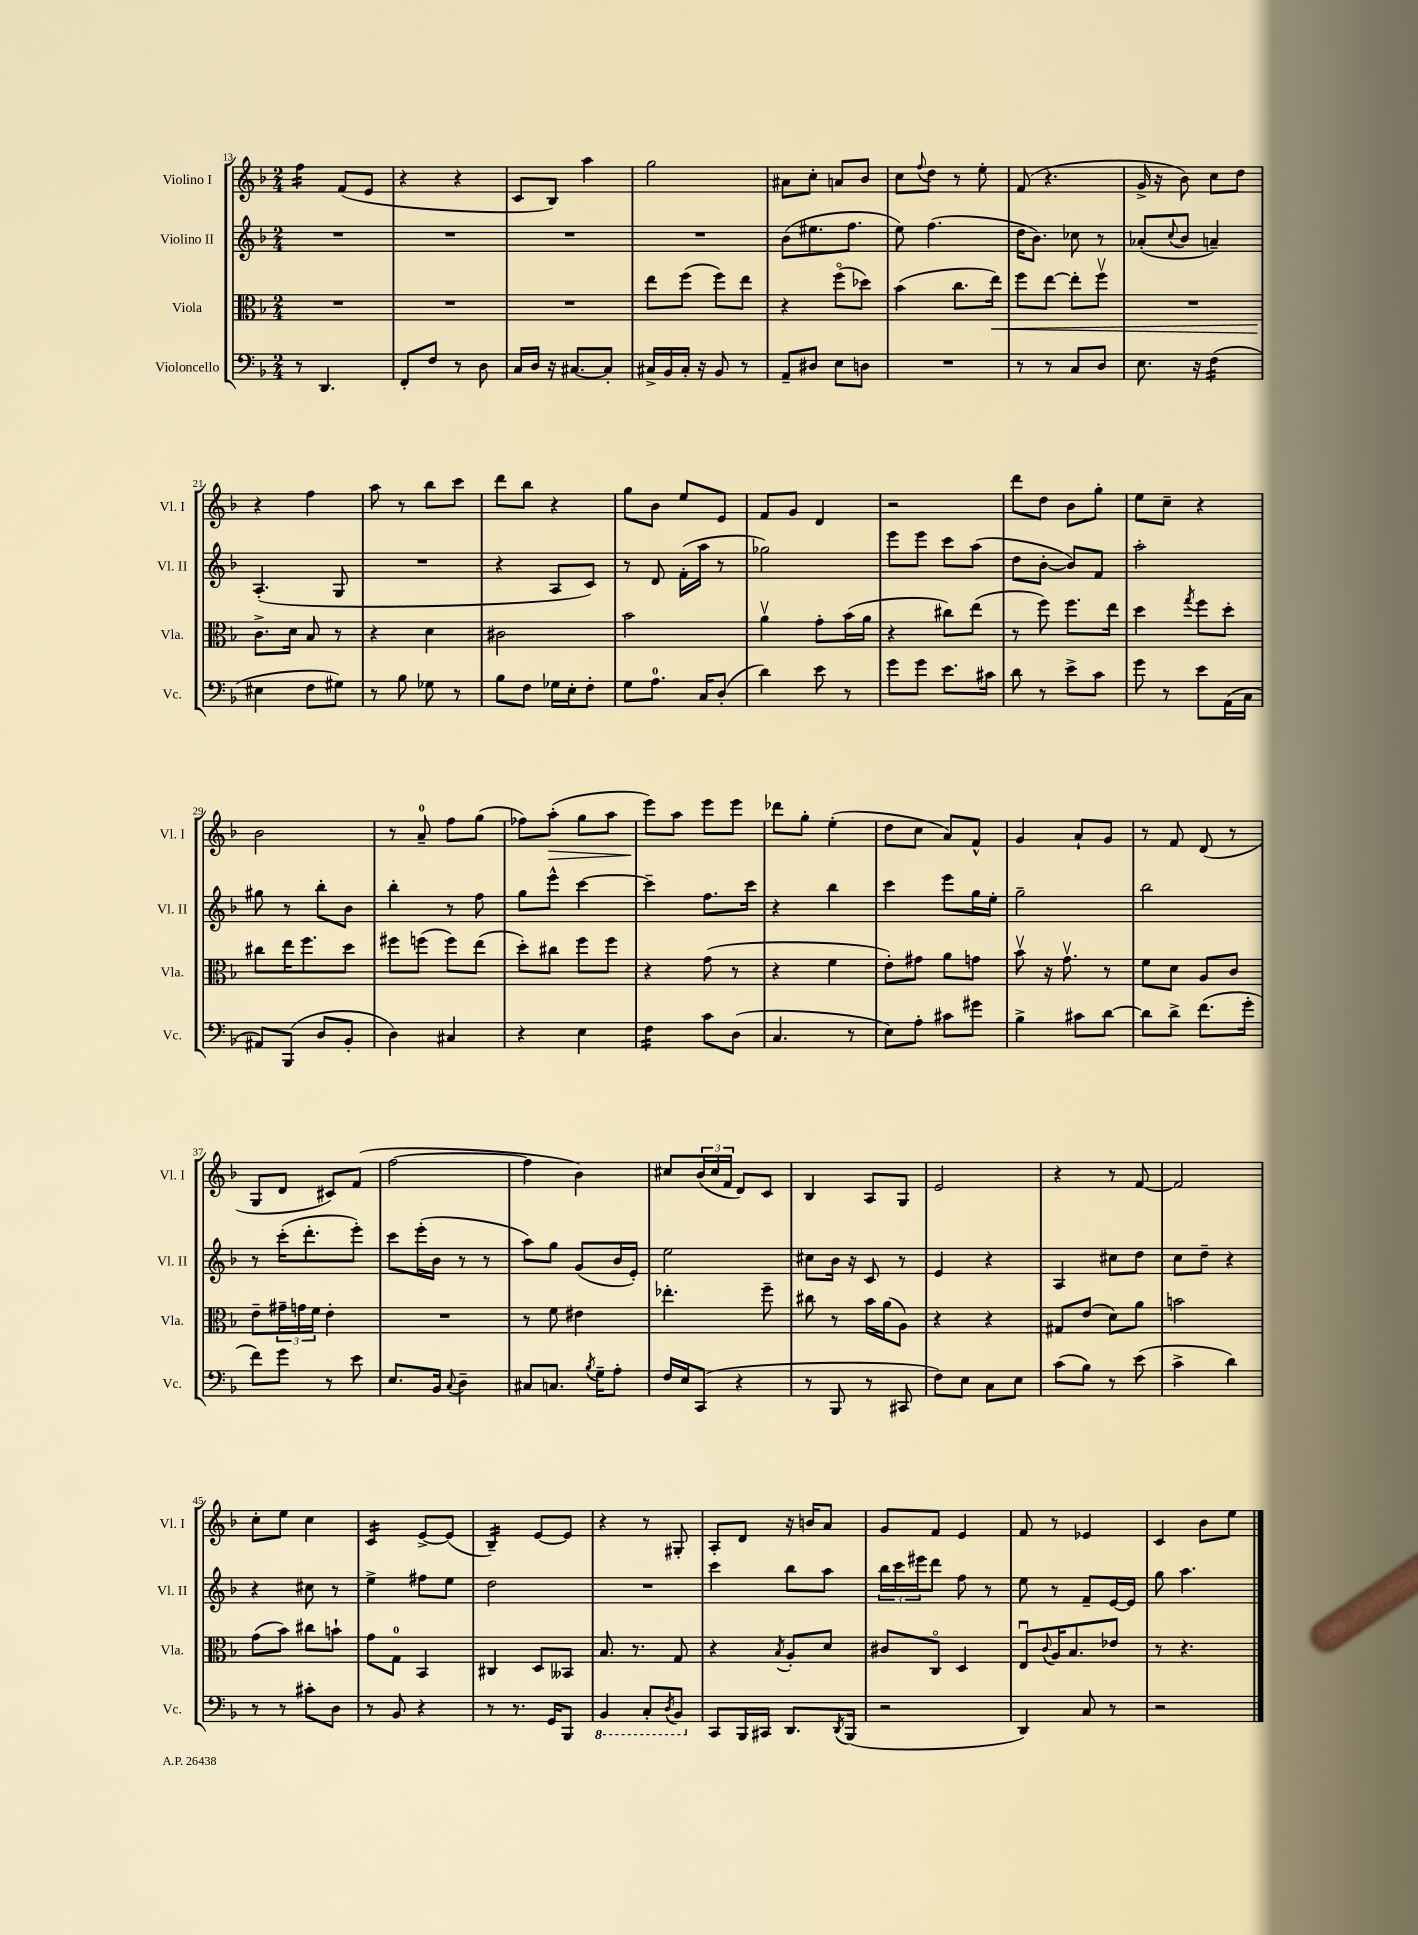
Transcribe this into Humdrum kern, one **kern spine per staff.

**kern	**kern	**kern	**kern
*staff4	*staff3	*staff2	*staff1
*clefF4	*clefC3	*clefG2	*clefG2
*k[b-]	*k[b-]	*k[b-]	*k[b-]
*M2/4	*M2/4	*M2/4	*M2/4
8r	2r	2r	4ff
4.DD	.	.	.
.	.	.	(8f
.	.	.	8e
=	=	=	=
8FF'	2r	2r	4r
8F	.	.	.
8r	.	.	4r
8D	.	.	.
=	=	=	=
16C	2r	2r	8c
16D	.	.	.
16r	.	.	8B-)
[8.C#	.	.	.
.	.	.	4aa
8C#']	.	.	.
=	=	=	=
16C#^	8ee	2r	2gg
16BB-	.	.	.
16C#'	(8ff	.	.
16r	.	.	.
8BB-	8ff)	.	.
8r	8ee	.	.
=	=	=	=
8AA~	4r	(8b-	8a#
8D#	.	8.ee#	8cc'
8E	(8ffo	.	8a
.	.	8.ff	.
8D	8dd-)	.	8b-
=	=	=	=
2r	(4b-	8ee)	8cc
.	.	.	8qqff
.	.	(4.ff	8dd
.	8.cc	.	8r
.	.	.	8ee'
.	16ee)	.	.
=	=	=	=
8r	8ff	16dd	(8f
.	.	8.b-)	.
8r	[8ee	.	4.r
8C	8ee']	8cc-	.
8D	8ffv	8r	.
=	=	=	=
8.E	2r	(8a-'	16g^
.	.	.	16r
.	.	8qqcc	.
.	.	8b-	8b-)
16r	.	.	.
(4F	.	4a~)	8cc
.	.	.	8dd
=	=	=	=
4E#	8.c^	(4.A'	4r
.	16d	.	.
8F	8B-	.	4ff
8G#)	8r	8G	.
=	=	=	=
8r	4r	2r	8aa
8B-	.	.	8r
8G-	4d	.	8bb-
8r	.	.	8ccc
=	=	=	=
8B-	2c#	4r	8ddd
8F	.	.	8bb-
16G-	.	8A	4r
16E'	.	.	.
8F'	.	8c)	.
=	=	=	=
8G	2b-	8r	8gg
8.A	.	8d	8b-
.	.	(16f'	8ee
16C	.	16aa	.
(8D'	.	8r	8e
=	=	=	=
4d)	4av	2gg-)	8f
.	.	.	8g
8e	8g'	.	4d
8r	(16b-	.	.
.	16a	.	.
=	=	=	=
8g	4r	8eee	2r
8g	.	8eee	.
8.e	8cc#)	8ccc	.
.	(8ee	(8aa	.
16c#	.	.	.
=	=	=	=
8d	8r	8dd	8ddd
8r	8ff)	[8b-'	8dd
8e^	8.ff	8b-])	8b-
8c	.	8f	8gg'
.	16ee	.	.
=	=	=	=
8g	4dd	2aa'	8ee
8r	.	.	8cc~
.	8qgg	.	.
8e	8ff	.	4r
(16AA	8dd'	.	.
16C	.	.	.
=	=	=	=
8AA#)	8cc#	8gg#	2b-
(8BBB-	16ee	8r	.
.	8.ff	.	.
8D	.	8bb-'	.
8BB-'	8dd	8b-	.
=	=	=	=
4D)	8ff#	4bb-'	8r
.	(8ff	.	8a~
4C#	8ff)	8r	8ff
.	(8ee	8ff	(8gg
=	=	=	=
4r	8dd')	8gg	8ff-)
.	8cc#	8eee^^	(8aa'
4E	8ff	[4ccc	8gg
.	8ff	.	8aa
=	=	=	=
4F	4r	4ccc~]	8eee)
.	.	.	8aa
8c	(8g	8.ff	8eee
(8D	8r	.	8eee
.	.	16ccc	.
=	=	=	=
4.C	4r	4r	8ddd-
.	.	.	8gg'
.	4f	4bb-	(4ee'
8r	.	.	.
=	=	=	=
8E)	8e')	4ccc	8dd
8A'	8g#	.	8cc
8c#	8a	8eee	8a)
8g#	8g	16gg	8f^^
.	.	16ee'	.
=	=	=	=
4B-^	8b-v	2gg~	4g
.	16r	.	.
.	8.gv	.	.
8c#	.	.	8a`
[8d	8r	.	8g
=	=	=	=
8d]	8f	2bb-	8r
8d^	8d	.	8f
(8.f	8A	.	(8d
.	8c	.	8r
16g'	.	.	.
=	=	=	=
8f)	8e~	8r	8G
8g	24g#~	(16ccc'	8d
.	24g	.	.
.	.	8.ddd'	.
.	24f	.	.
8r	4e'	.	8c#)
8e	.	8eee')	(8f
=	=	=	=
8.E	2r	8ccc	[2ff
.	.	(16eee'	.
16BB-	.	16b-	.
8qqC	.	.	.
4D~	.	8r	.
.	.	8r	.
=	=	=	=
8C#	8r	8aa)	4ff]
8.C	8f	8gg	.
.	4e#	(8g	4b-)
8qB-	.	.	.
16G~	.	.	.
8A'	.	16b-	.
.	.	16e')	.
=	=	=	=
16F	4.ee-'	2ee	8cc#
16E	.	.	.
(8CC	.	.	(24b-
.	.	.	24cc#
.	.	.	24f
4r	.	.	8d)
.	8ff~	.	8c
=	=	=	=
8r	8cc#	8cc#	4B-
8BBB-	8r	16b-	.
.	.	16r	.
8r	16b-	8c	8A
.	(16a	.	.
8CC#	8A)	8r	8G
=	=	=	=
8F)	4r	4e	2e
8E	.	.	.
8C	4r	4r	.
8E	.	.	.
=	=	=	=
(8c	8G#	4A	4r
8B-)	(8e	.	.
8r	8d)	8cc#	8r
(8e	8a	8dd	[8f
=	=	=	=
4c^	2b	8cc	2f]
.	.	8dd~	.
4d)	.	4r	.
=	=	=	=
8r	(8g	4r	8cc'
8r	8b-)	.	8ee
8c#'	8cc#	8cc#	4cc
8D	8b`	8r	.
=	=	=	=
8r	8g	4ee^	4c
8BB-	8G	.	.
4r	4BB-	8ff#	[8e^
.	.	8ee	(8e]
=	=	=	=
8r	4C#	2dd	4B-~)
8.r	.	.	.
.	8D	.	[8e
16GG	.	.	.
8BBB-	8BB--	.	8e]
=	=	=	=
4BBB-	8.B-	2r	4r
.	8.r	.	.
8CC'	.	.	8r
8qDD	.	.	.
8BBB-	8G	.	8G#'
=	=	=	=
8CC	4r	4ccc	8A'
16BBB-	.	.	8d
16CC#	.	.	.
.	8qB-	.	.
8.DD	8A'	8bb-	16r
.	.	.	16b
.	8d	8aa	8a
8qDD	.	.	.
(16BBB-	.	.	.
=	=	=	=
2r	8c#	24bb-	8g
.	.	24ccc	.
.	.	24eee#	.
.	8Co	8ddd	8f
.	4D	8ff	4e
.	.	8r	.
=	=	=	=
4DD)	8Eu	8ee	8f
.	8qqc	.	.
.	16A	8r	8r
.	8.B-	.	.
8C	.	8f~	4e-
8r	8e-	[16e	.
.	.	16e]	.
=	=	=	=
2r	8r	8gg	4c
.	4.r	4.aa	.
.	.	.	8b-
.	.	.	8ee
==	==	==	==
*-	*-	*-	*-
